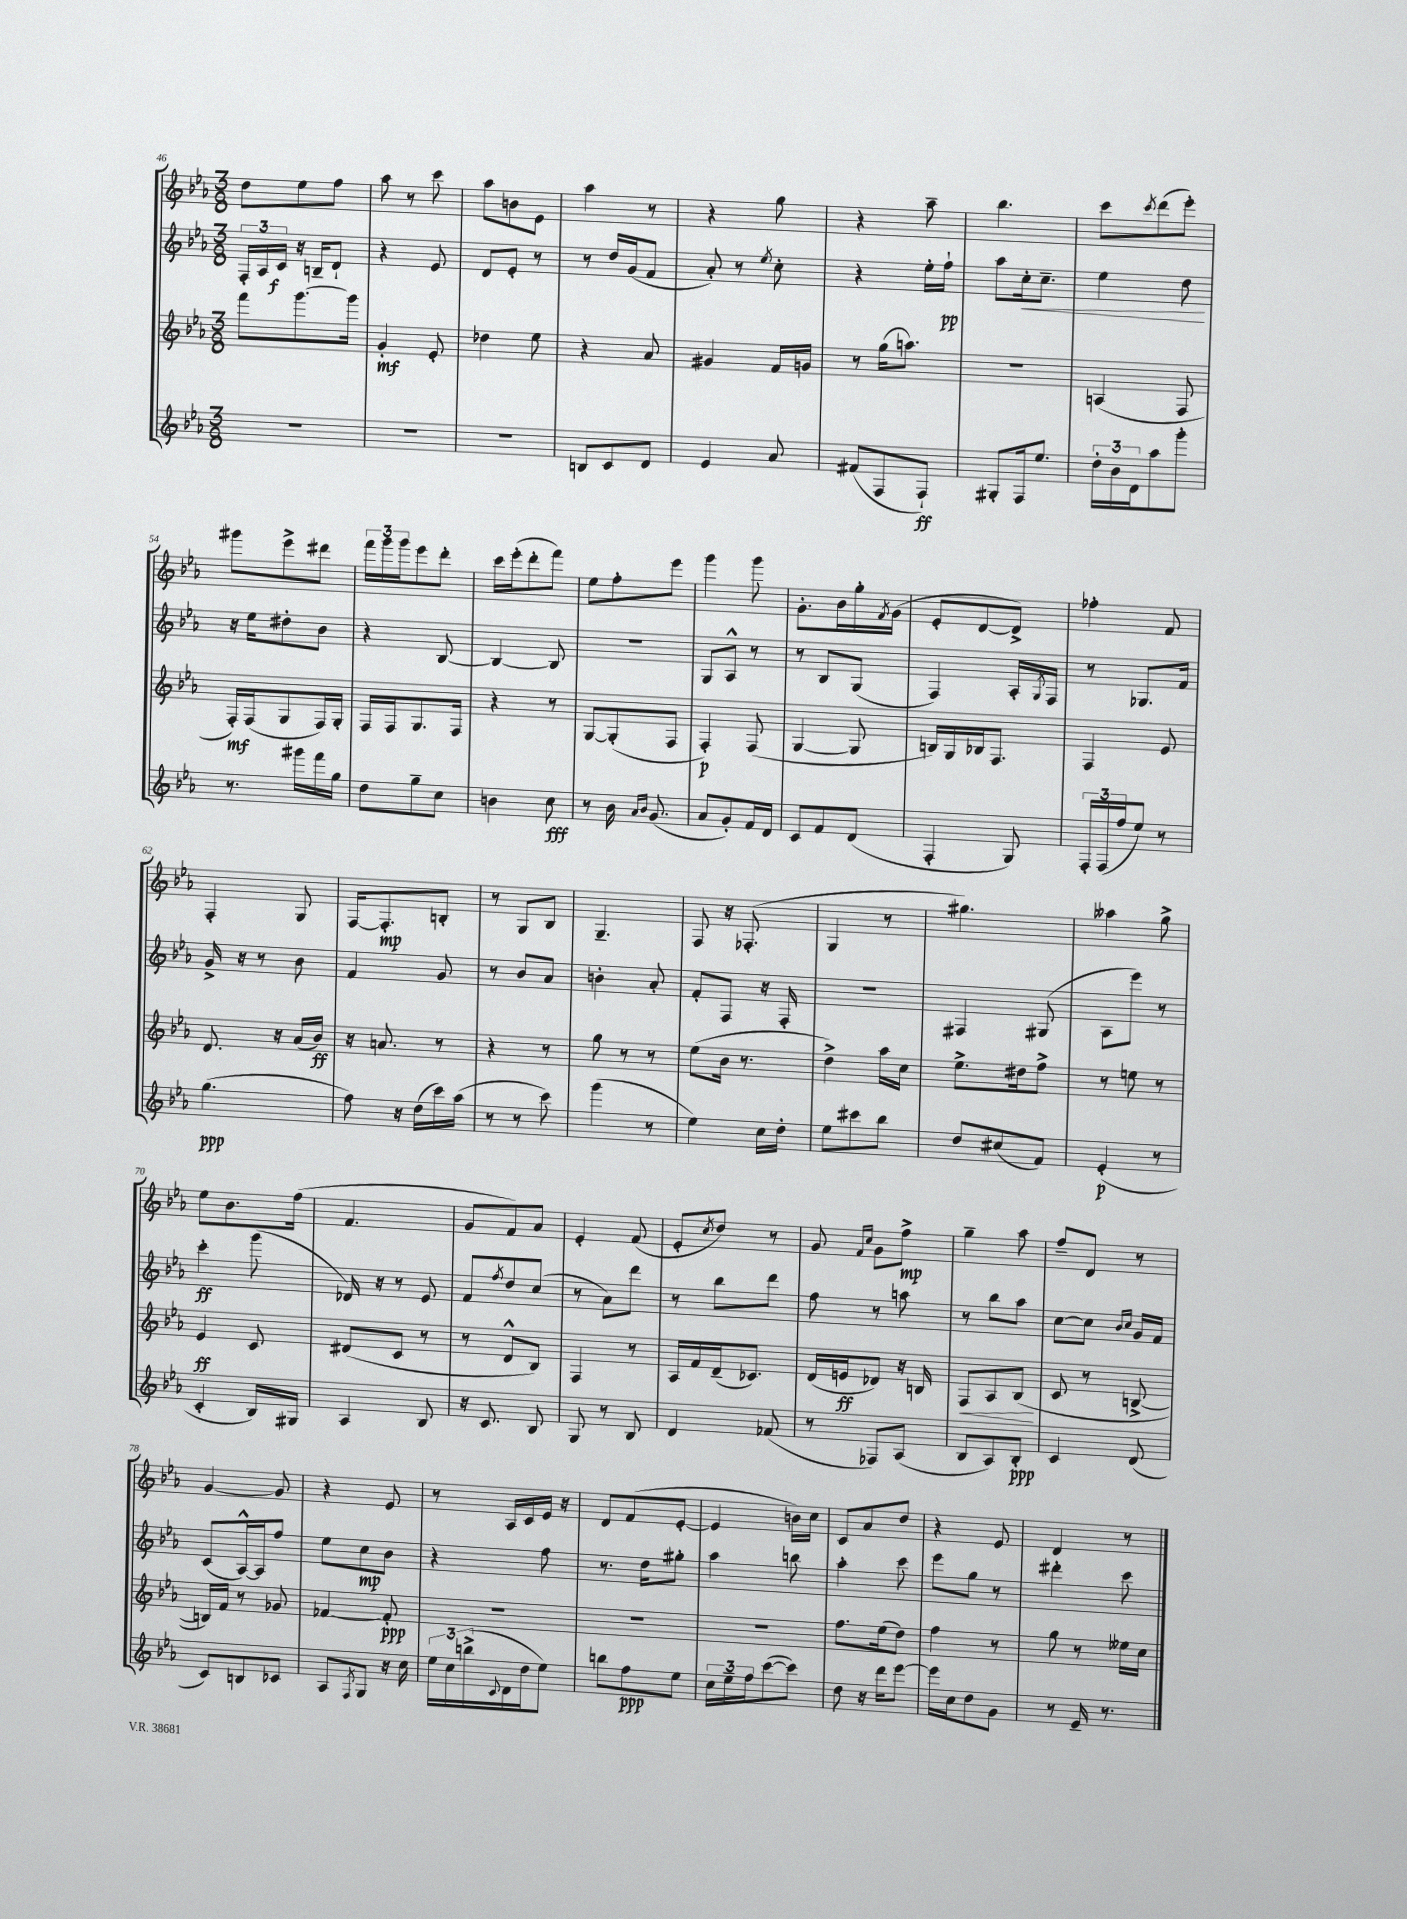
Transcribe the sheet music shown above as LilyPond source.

<<
\new StaffGroup <<
\new Staff = "s0" {
    \clef treble \key ees \major \numericTimeSignature \time 3/8
    d''8 ees''8 f''8 |
    aes''8 r8 c'''8 |
    aes''8 b'8 ees'8 |
    aes''4 r8 |
    r4 g''8 |
    r4 aes''8-- |
    bes''4. |
    c'''8 \acciaccatura { c'''8 } d'''8( ees'''8-.) |
    gis'''8 ees'''8-> dis'''8 |
    \tuplet 3/2 { f'''16 g'''16 g'''16 } ees'''8 d'''8-. |
    c'''16 ees'''16-.( d'''8-. f'''8) |
    ees''8 f''8-. ees'''8 |
    g'''4 g'''8 |
    g'8.-. bes'16 g''16-. \acciaccatura { f'8 } g'16( |
    ees'8-. d'8~ d'8->) |
    fes''4-. f'8 |
    f4-. g8 |
    f16~ f8.-.\mp b8-. |
    r8 g8 bes8 |
    g4.-- |
    f8 r16 fes8.-.( |
    g4 r8 |
    gis''4.) |
    aeses''4 g''8-> |
    ees''8 bes'8. f''16( |
    f'4. |
    g'8 f'8) aes'8 |
    ees'4-. f'8( |
    ees'8-. \acciaccatura { c''8 } d''8) r8 |
    g'8 \grace { f'16 c''16 } g'8 f''8->\mp |
    g''4-- aes''8 |
    f''8-- d'8 r8 |
    g'4~ g'8 |
    r4 ees'8 |
    r8 aes16 c'16 ees'16 r16 |
    d'8 f'8( ees'8~-. |
    ees'4 b'16) c''16 |
    c'8 aes'8 d''8 |
    r4 ees'8 |
    d'4 r8 \bar "|." |
}
\new Staff = "s1" {
    \clef treble \key ees \major \numericTimeSignature \time 3/8
    \tuplet 3/2 { f16-. aes16 c'16\f } r16 b16-- d'8-! |
    r4 ees'8 |
    d'8 ees'8-. r8 |
    r8 d''16 g'16( f'8 |
    aes'8-.) r8 \acciaccatura { ees''8 } c''8-. |
    r4 ees''16-. f''16-!\pp |
    aes''8 c''16-.\< c''8.-- |
    ees''4 d''8\! |
    r16 ees''16 dis''8-. bes'8 |
    r4 bes8~ |
    bes4~ bes8 |
    R4. |
    g8 aes8-^ r8 |
    r8 bes8 g8( |
    f4) aes16-. \acciaccatura { g8 } f16 |
    r8 ges8. f'16 |
    g'16-> r16 r8 bes'8 |
    f'4 g'8 |
    r8 bes'8 aes'8 |
    b'4-. aes'8-. |
    f'8-. f8 r16 f16-. |
    r4. |
    fis4 gis8( |
    aes8 ees'''8) r8 |
    c'''4-.\ff g'''8( |
    des'16) r16 r8 ees'8 |
    f'8 \acciaccatura { f''8 } d''8 c''8( |
    r8 aes'8) d'''8 |
    r8 bes''8 d'''8 |
    f''8 r8 a''8 |
    r8 bes''8 aes''8 |
    c''8~ c''8 \grace { bes'16 c''16 } g'16 f'16 |
    c'8( aes16~-^) aes16 f''8 |
    ees''8 c''8\mp bes'8 |
    r4 f''8 |
    r8. d''16 gis''8-. |
    aes''4 b''8 |
    aes''4-. c'''8 |
    ees'''8 g''8 r8 |
    dis'''4-. c'''8 \bar "|." |
}
\new Staff = "s2" {
    \clef treble \key ees \major \numericTimeSignature \time 3/8
    f'''8 g'''8.~ g'''16 |
    g'4-.\mf ees'8-. |
    des''4 ees''8 |
    r4 aes'8 |
    gis'4 f'16 g'16 |
    r8 g''16( a''8.) |
    R4. |
    a4( f8 |
    f16-.\mf) f16( g8 f16) g16-. |
    f16 f16 g8. f16 |
    r4 r8 |
    g8~ g8-.( f8 |
    f4-.\p) f8( |
    g4~ g8 |
    b16) g16 bes16 f8. |
    f4 ees'8 |
    d'8. r16 aes'16( bes'16\ff) |
    r16 a'8. r8 |
    r4 r8 |
    g''8 r8 r8 |
    ees''8( bes'16 r8. |
    d''4->) aes''16 c''16 |
    ees''8.-> dis''16 f''8-> |
    r8 e''8 r8 |
    ees'4\ff c'8 |
    dis'8( c'8 r8 |
    r8 d'8-^ bes8) |
    f4 r8 |
    aes16 f'16 d'16--( ces'8.) |
    d'16( e'16\ff des'8) r16 b16 |
    f8\< aes8 bes8\!( |
    c'8 r8 b8~-> |
    b16) f'16 r8 ges'8 |
    fes'4~ fes'8-.\ppp |
    R4. |
    R4. |
    R4. |
    f''8. ees''16( d''8) |
    f''4 r8 |
    g''8 r8 eeses''16 c''16 \bar "|." |
}
\new Staff = "s3" {
    \clef treble \key ees \major \numericTimeSignature \time 3/8
    R4. |
    R4. |
    r4. |
    b8 c'8 d'8 |
    ees'4 aes'8 |
    fis'8( f8 f8-!\ff) |
    gis8-. f16 ees''8. |
    \tuplet 3/2 { d''16-. bes'16 d'16 } aes''8 g'''8-. |
    r8. gis'''16 f'''16 g''16 |
    d''8 g''8-- c''8 |
    b'4 c''8\fff |
    r8 bes'16 \grace { aes'16 bes'16 } g'8.( |
    aes'8 g'8-.) f'16 d'16 |
    c'8 f'8 d'8( |
    f4-. g8) |
    \tuplet 3/2 { f16-. f16( f''16 } ees''8) r8 |
    g''4.\ppp( |
    f''8) r16 d''16( c'''16) aes''16( |
    r8 r8 c'''8) |
    g'''4( r8 |
    ees''4) c''16 d''16-. |
    ees''8 cis'''8 bes''8 |
    d''8 cis''8( f'8) |
    ees'4-.\p( r8 |
    c'4-. bes16) gis16 |
    aes4 bes8 |
    r16 c'8. bes8 |
    g8 r8 bes8 |
    d'4 fes'8( |
    r8 fes8) aes8( |
    bes8 aes8) bes8-.\ppp |
    c'4 d'8( |
    c'8) b8 ces'8 |
    aes8 \acciaccatura { f8 } g8 r16 c''16 |
    \tuplet 3/2 { ees''16 c''16 b''16->( } \appoggiatura { c'8 } d'16 d''16 ees''8) |
    b''8 f''8\ppp ees''8 |
    \tuplet 3/2 { c''16 ees''16-- f''16 } c'''8~( c'''8) |
    d''8 r16 d'''16 ees'''8~ |
    ees'''16 c''16 d''8 g'8 |
    r8 ees'16-- r8. \bar "|." |
}
>>
>>
\layout { \context { \Score currentBarNumber = #46 } }
